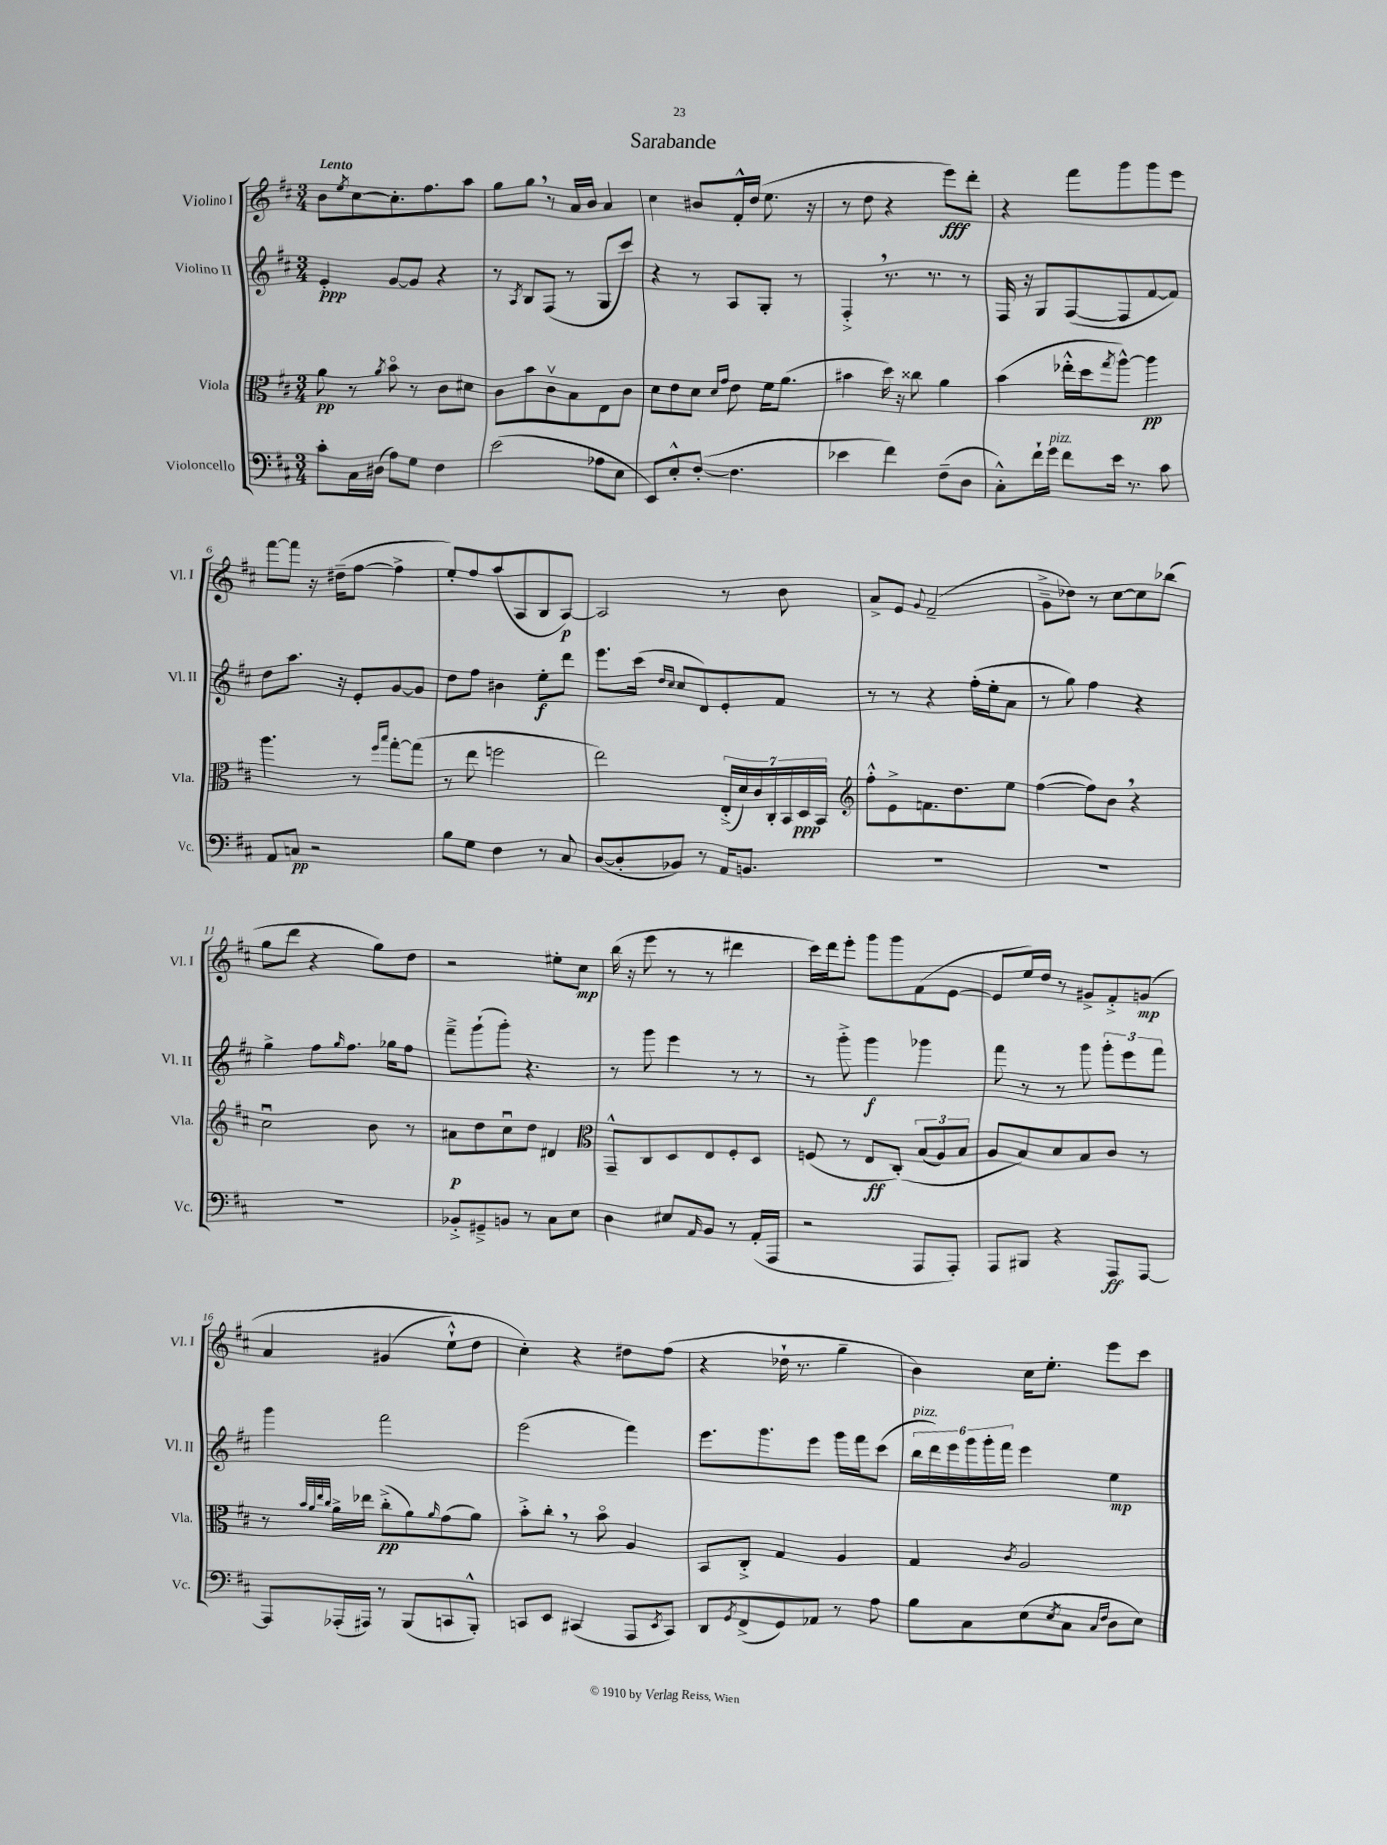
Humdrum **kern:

**kern	**kern	**kern	**kern
*staff4	*staff3	*staff2	*staff1
*clefF4	*clefC3	*clefG2	*clefG2
*k[f#c#]	*k[f#c#]	*k[f#c#]	*k[f#c#]
*M3/4	*M3/4	*M3/4	*M3/4
8c#'	8a	4e'	8b
.	.	.	8qee
16C#	8r	.	[8cc#
(16D#	.	.	.
.	8qa	.	.
8A)	8bo	[8g	8.cc#']
8G	8r	8g]	.
.	.	.	8.ff#
4F#	8c#	4r	.
.	8d#	.	8aa
=	=	=	=
(2e	8c#	8r	8gg
.	.	8qA	.
.	8b	8B	8gg
.	8c#v	(8F#	8r
.	8B	8r	16a
.	.	.	16b
8A-	8E	8G	4a
8E	8c#	8ccc#)	.
=	=	=	=
8EE)	8d	4r	4cc#
8E'^^	8e	.	.
([8F#'	8d	8r	8b#
.	16qqd	.	.
.	16qqg	.	.
4.F#]	8e	8A	16f#'^^
.	.	.	(16dd
.	16f#	8G'	8.ee
.	(8.a	.	.
.	.	8r	.
.	.	.	16r
=	=	=	=
4e-	4b#	4F#'^	8r
.	.	.	8dd
4f#)	16dd)	8.r	4r
.	16r	.	.
.	8cc##	.	.
.	.	8.r	.
(8F#~	4a	.	8eee)
8D	.	8r	8ddd'
=	=	=	=
8C#'^^)	(4b	16F#	4r
.	.	16r	.
16f#`	.	8G	.
16g	.	.	.
8f#	16ee-'^^	([8F#	8fff#
.	16dd	.	.
.	8qgg	.	.
16e	[8aa^^)	8F#]	8ggg
8.r	.	.	.
.	4aa]	[8f#	8ggg
8c#	.	8f#])	8eee
=	=	=	=
8AA	4.aa	8dd	[8fff#
8C	.	8.aa	8fff#]
2r	.	.	16r
.	.	16r	(16dd#~
.	8r	8e'	[8ff#
.	16qqff#	.	.
.	16qqbb	.	.
.	[8gg'	[8g	4ff#^]
.	(8gg]	8g]	.
=	=	=	=
8B	8r	8dd	8ee')
8G	8ee	8ff#	8ff#
4F#	2ff	4b#	(8aa
.	.	.	8A
8r	.	8ee'	8B
8C#	.	8ddd	[8A)
=	=	=	=
([8D	2ee)	8.eee	2A]
8D']	.	.	.
.	.	(16ccc#	.
.	.	16qqdd	.
.	.	16qqcc#	.
8BB-)	.	8cc#	.
8r	.	8d)	.
16AA	(28E'^	8e'	8r
.	28d)	.	.
8.BB	.	.	.
.	28c#	.	.
.	28C#'	.	.
.	.	8f#	8b
.	28BB	.	.
.	28D	.	.
.	28BB	.	.
=	=	=	=
*	*clefG2	*	*
2.r	8ff#'^^	8r	8a^
.	8e^	8r	8e
.	.	.	8qqg
.	8.f	4r	(2f#~
.	8.dd	.	.
.	.	(16ff#'	.
.	.	16ee'	.
.	8ee	8a	.
=	=	=	=
2.r	([4ff#	8r	8g~^
.	.	8gg)	8dd-)
.	8ff#])	4ff#	8r
.	8b	.	[8cc#
.	4r	4r	8cc#]
.	.	.	(8bb-
=	=	=	=
2.r	2cc#u	4gg^	8gg
.	.	.	8ddd
.	.	8ff#	4r
.	.	16qqgg	.
.	.	8.ff#	.
.	8b	.	8gg)
.	.	16gg-	.
.	8r	8ff#	8dd
=	=	=	=
8BB-'^	8a#	8fff#~^	2r
8GG#~^	8dd	(8ggg`	.
8BB	8cc#u	8ggg')	.
8r	8dd	4.r	.
8C#	4d#	.	8ee#'
8E	.	.	8cc#
=	=	=	=
*	*clefC3	*	*
4D	8GG~^^	8r	(16bb
.	.	.	16r
.	8C#	8ggg	8eee
8E#	8D	4eee	8r
16qqAA	.	.	.
8BB	8E	.	8r
8r	8F#'	8r	4ddd#
(16AA'	8D	8r	.
16AAA	.	.	.
=	=	=	=
2r	(8F	8r	16ccc#)
.	.	.	16ddd
.	8r	8ggg'^	8eee'
.	8E	4ggg	8ggg
.	&(8C#')	.	8ggg
8AAA	(12B	4ggg-	(8f#
.	12A)	.	.
8AAA')	.	.	[8e
.	12B	.	.
=	=	=	=
8AAA	8A	8fff#	8e]
8BBB#	8B&)	8r	16ee)
.	.	.	16dd
4r	8d	8r	8r
.	8B	8ggg	8g#^
8AAA	8c#	12ggg'	8f#'^
.	.	12eee	.
[8AAA	8r	.	&(8g
.	.	12fff#	.
=	=	=	=
8AAA]	8r	4ggg	4a
.	32qqb	.	.
.	32qqa	.	.
.	32qqee	.	.
.	32qqcc#	.	.
(16AAA-'	16a^	.	.
16AAA#)	16ee-	.	.
8r	(8cc#'^	2fff#	(4g#
(8BBB	8a)	.	.
.	16qqa	.	.
8CC	(8g	.	8ee`^^)
8BBB'^^)	8a)	.	8dd
=	=	=	=
8CC	8b'^	(2eee	4cc#'&)
8EE	8cc#'	.	.
(4CC#	8r	.	4r
.	8bo	.	.
8AAA	4A	4fff#)	8dd#
8qEE	.	.	.
8CC#)	.	.	(8ff#
=	=	=	=
8DD	8BB	8.eee	4r
8qGG	.	.	.
(8FF#^	8C#'^	.	.
.	.	8.ggg	.
8GG)	4G	.	16dd-`
.	.	.	8.r
8AA-	.	8eee	.
8r	4A	16ggg	4gg~
.	.	16fff#	.
8A	.	(8ccc#	.
=	=	=	=
8B	4G	24bb	4b)
.	.	24ddd)	.
.	.	24eee	.
8C#	.	24ggg	.
.	.	24ggg'	.
.	.	24fff#	.
.	8qc#	.	.
(8E	2A	4eee	16cc#
.	.	.	8.ee'
8qE	.	.	.
8C#	.	.	.
16qqC#	.	.	.
16qqF#	.	.	.
8D	.	4ee	8eee
8E)	.	.	8ccc#
==	==	==	==
*-	*-	*-	*-
